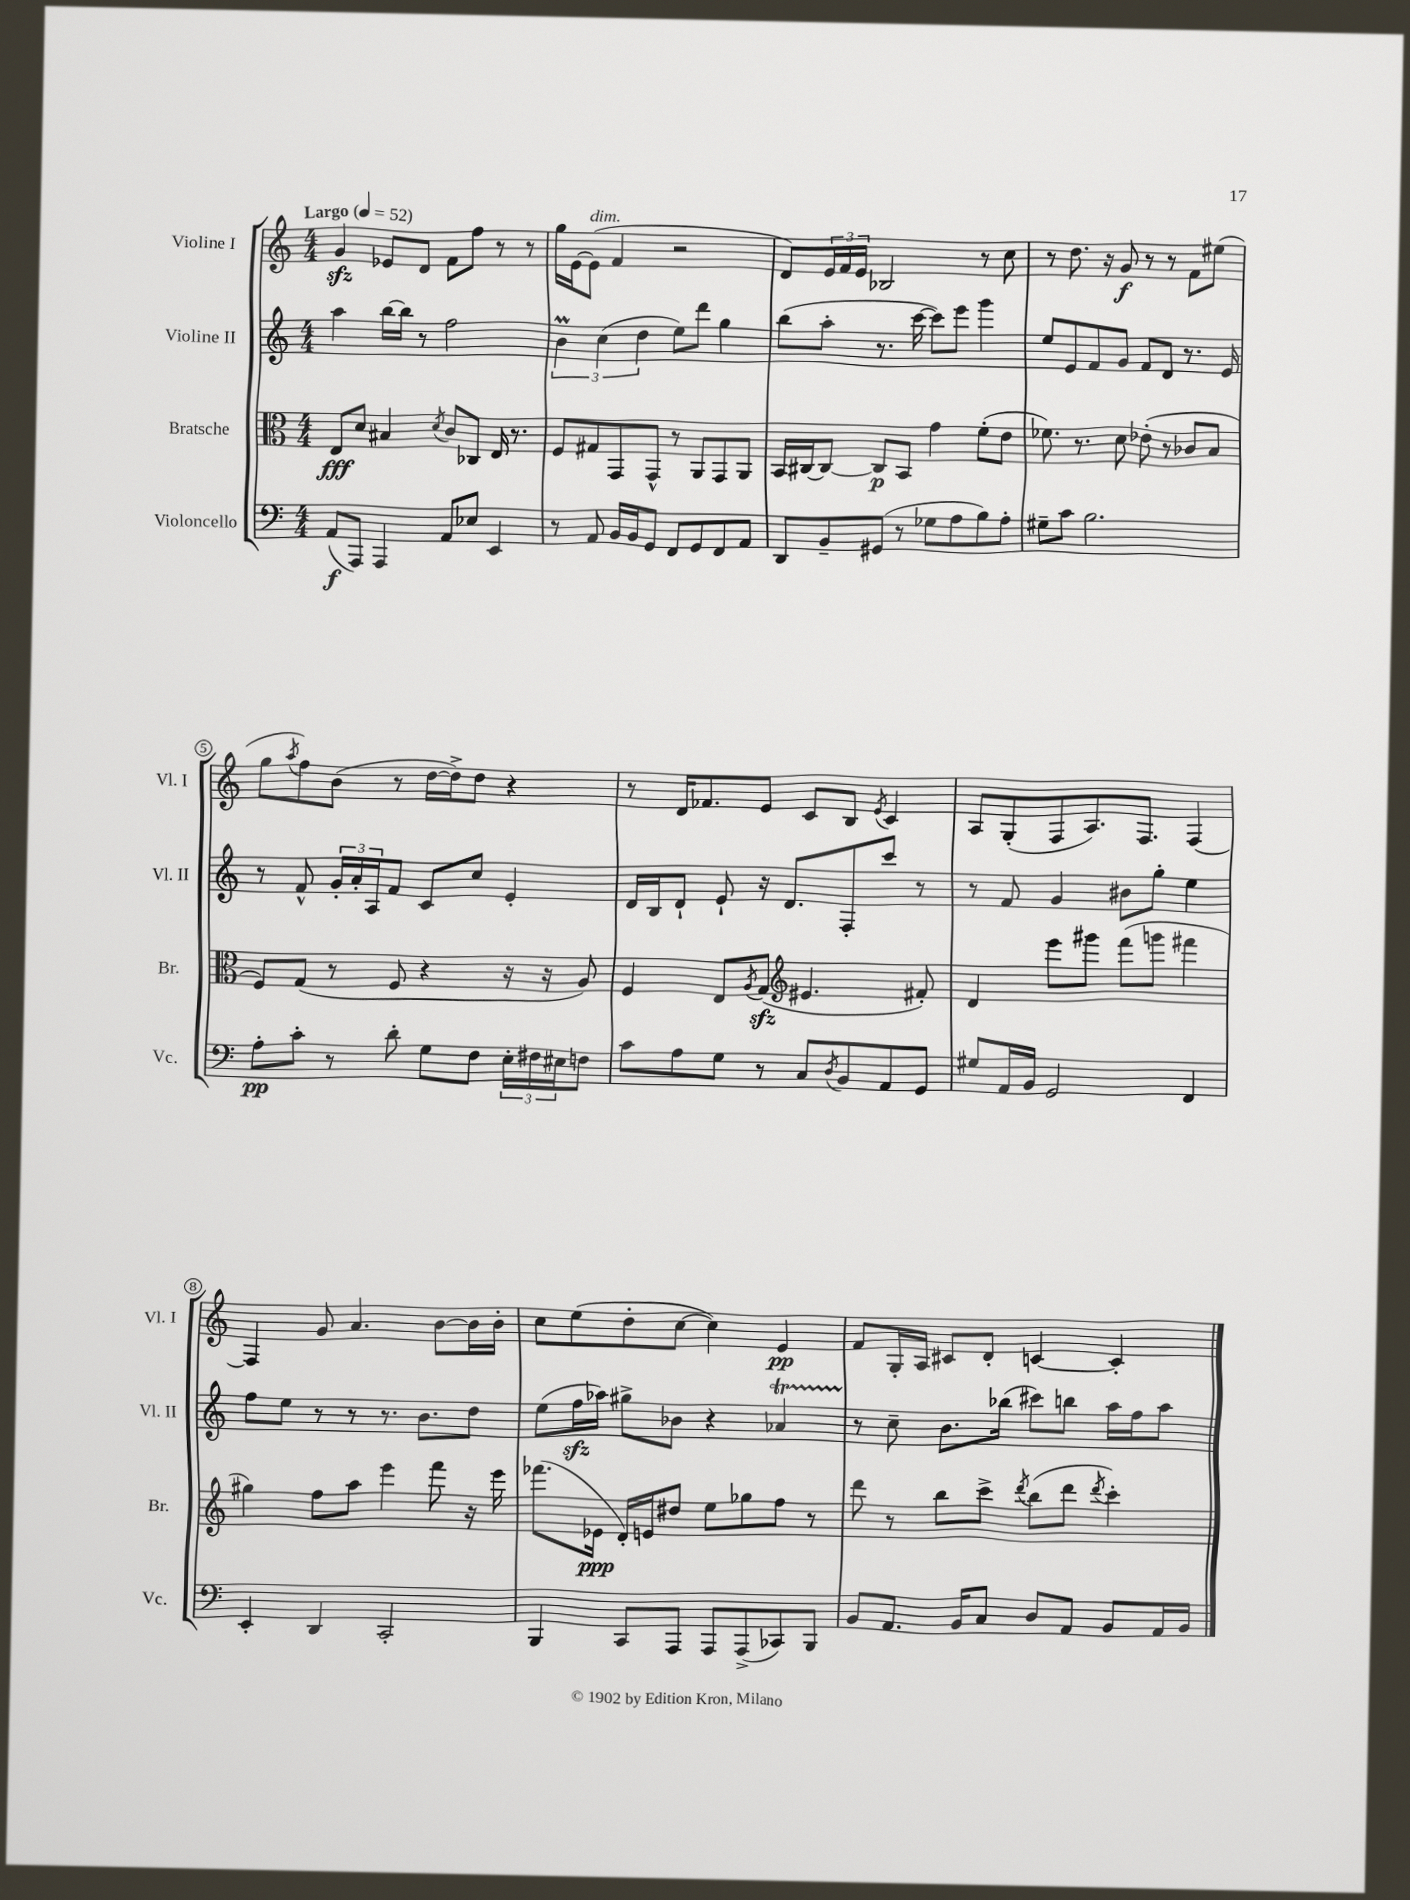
<<
\new StaffGroup <<
\new Staff = "s0" \with { instrumentName = "Violine I" shortInstrumentName = "Vl. I" } {
    \clef treble \key c \major \numericTimeSignature \time 4/4 \tempo "Largo" 4 = 52
    g'4\sfz ees'8 d'8 f'8 f''8 r8 r8 |
    g''16 e'16~ e'8^\markup { \italic "dim." }( f'4 r2 |
    d'8) \tuplet 3/2 { e'16 f'16 e'16 } bes2 r8 c''8 |
    r8 d''8. r16 g'8\f r8 r8 f'8 eis''8( |
    g''8 \acciaccatura { a''8 } f''8) b'8( r8 d''16~ d''16->) d''8 r4 |
    r8 d'16 fes'8. e'8 c'8 b8 \acciaccatura { e'8 } c'4 |
    a8 g8-.( f8 a8.) f8. f4~ |
    f4 g'8 a'4. b'8~ b'16 b'16-. |
    c''8 e''8( d''8-. c''8~ c''4) e'4\pp |
    f'8 g16-. a16 cis'8 d'8-. c'4~ c'4-. \bar "|." |
}
\new Staff = "s1" \with { instrumentName = "Violine II" shortInstrumentName = "Vl. II" } {
    \clef treble \key c \major \numericTimeSignature \time 4/4
    a''4 b''16~ b''16 r8 f''2 |
    \tuplet 3/2 { b'4\prall c''4( d''4 } e''8) d'''8 g''4 |
    b''8( a''8-. r8. c'''16~ c'''8) e'''8 g'''4 |
    e''8 e'8 f'8 g'8 f'8 d'8 r8. e'16 |
    r8 f'8-^ \tuplet 3/2 { g'16-. a'16-. a16 } f'8 c'8 c''8 e'4-. |
    d'16 b16 d'8-! e'8-! r16 d'8. f8-. c'''8 r8 |
    r8 f'8 g'4 bis'8 g''8-. e''4 |
    f''8 e''8 r8 r8 r8. b'8. d''8 |
    e''8( f''16\sfz aes''16) gis''8-> bes'8 r4 aes'4\startTrillSpan |
    r8\stopTrillSpan c''8-- b'8. bes''16( cis'''8) b''8 a''16 f''16 a''8 \bar "|." |
}
\new Staff = "s2" \with { instrumentName = "Bratsche" shortInstrumentName = "Br." } {
    \clef alto \key c \major \numericTimeSignature \time 4/4
    e8\fff d'8 bis4 \acciaccatura { d'8 } c'8 ces8 e16 r8. |
    f8 gis8 g,8 g,8-^ r8 a,8 g,8 a,8 |
    b,16 cis16~ cis8~ cis8\p b,8 g'4 f'8-.( e'8 |
    fes'8.) r8. d'8 ees'8-.( r8 ces'8 b8 |
    f8) g8( r8 f8 r4 r16 r16 a8) |
    f4 e8 \acciaccatura { a8 } g8\sfz( \clef treble eis'4. fis'8-.) |
    d'4 e'''8 gis'''8 f'''8( g'''8 fis'''4 |
    gis''4) f''8 a''8 e'''4 f'''8 r16 e'''16 |
    fes'''8.( ees'16\ppp d'16-.) e'16 dis''8 e''8 ges''8 f''8 r8 |
    d'''8 r8 b''8 c'''8-> \acciaccatura { d'''8 } b''8( d'''8 \acciaccatura { d'''8 } c'''4-.) \bar "|." |
}
\new Staff = "s3" \with { instrumentName = "Violoncello" shortInstrumentName = "Vc." } {
    \clef bass \key c \major \numericTimeSignature \time 4/4
    a,8\f( a,,8) a,,4 a,8 ees8 e,4 |
    r8 a,8 b,16 b,16 g,8 f,8 g,8 f,8 a,8 |
    d,8 b,8-- gis,8( r8 ges8 a8 b8) a8-. |
    gis8-- c'8 b2. |
    a8-.\pp c'8-. r8 d'8-. g8 f8 \tuplet 3/2 { e16-. fis16 eis16 } f8 |
    c'8 a8 g8 r8 c8 \acciaccatura { d8 } b,8 a,8 g,8 |
    gis8 a,16 b,16 g,2 f,4 |
    e,4-. d,4 c,2-. |
    b,,4 c,8 a,,8 a,,8 a,,8->( ces,8) b,,8 |
    b,8 a,8. b,16 c8 d8 a,8 b,8 a,16 b,16 \bar "|." |
}
>>
>>
\layout { \context { \Score \override BarNumber.stencil = #(make-stencil-circler 0.1 0.3 ly:text-interface::print) } }
